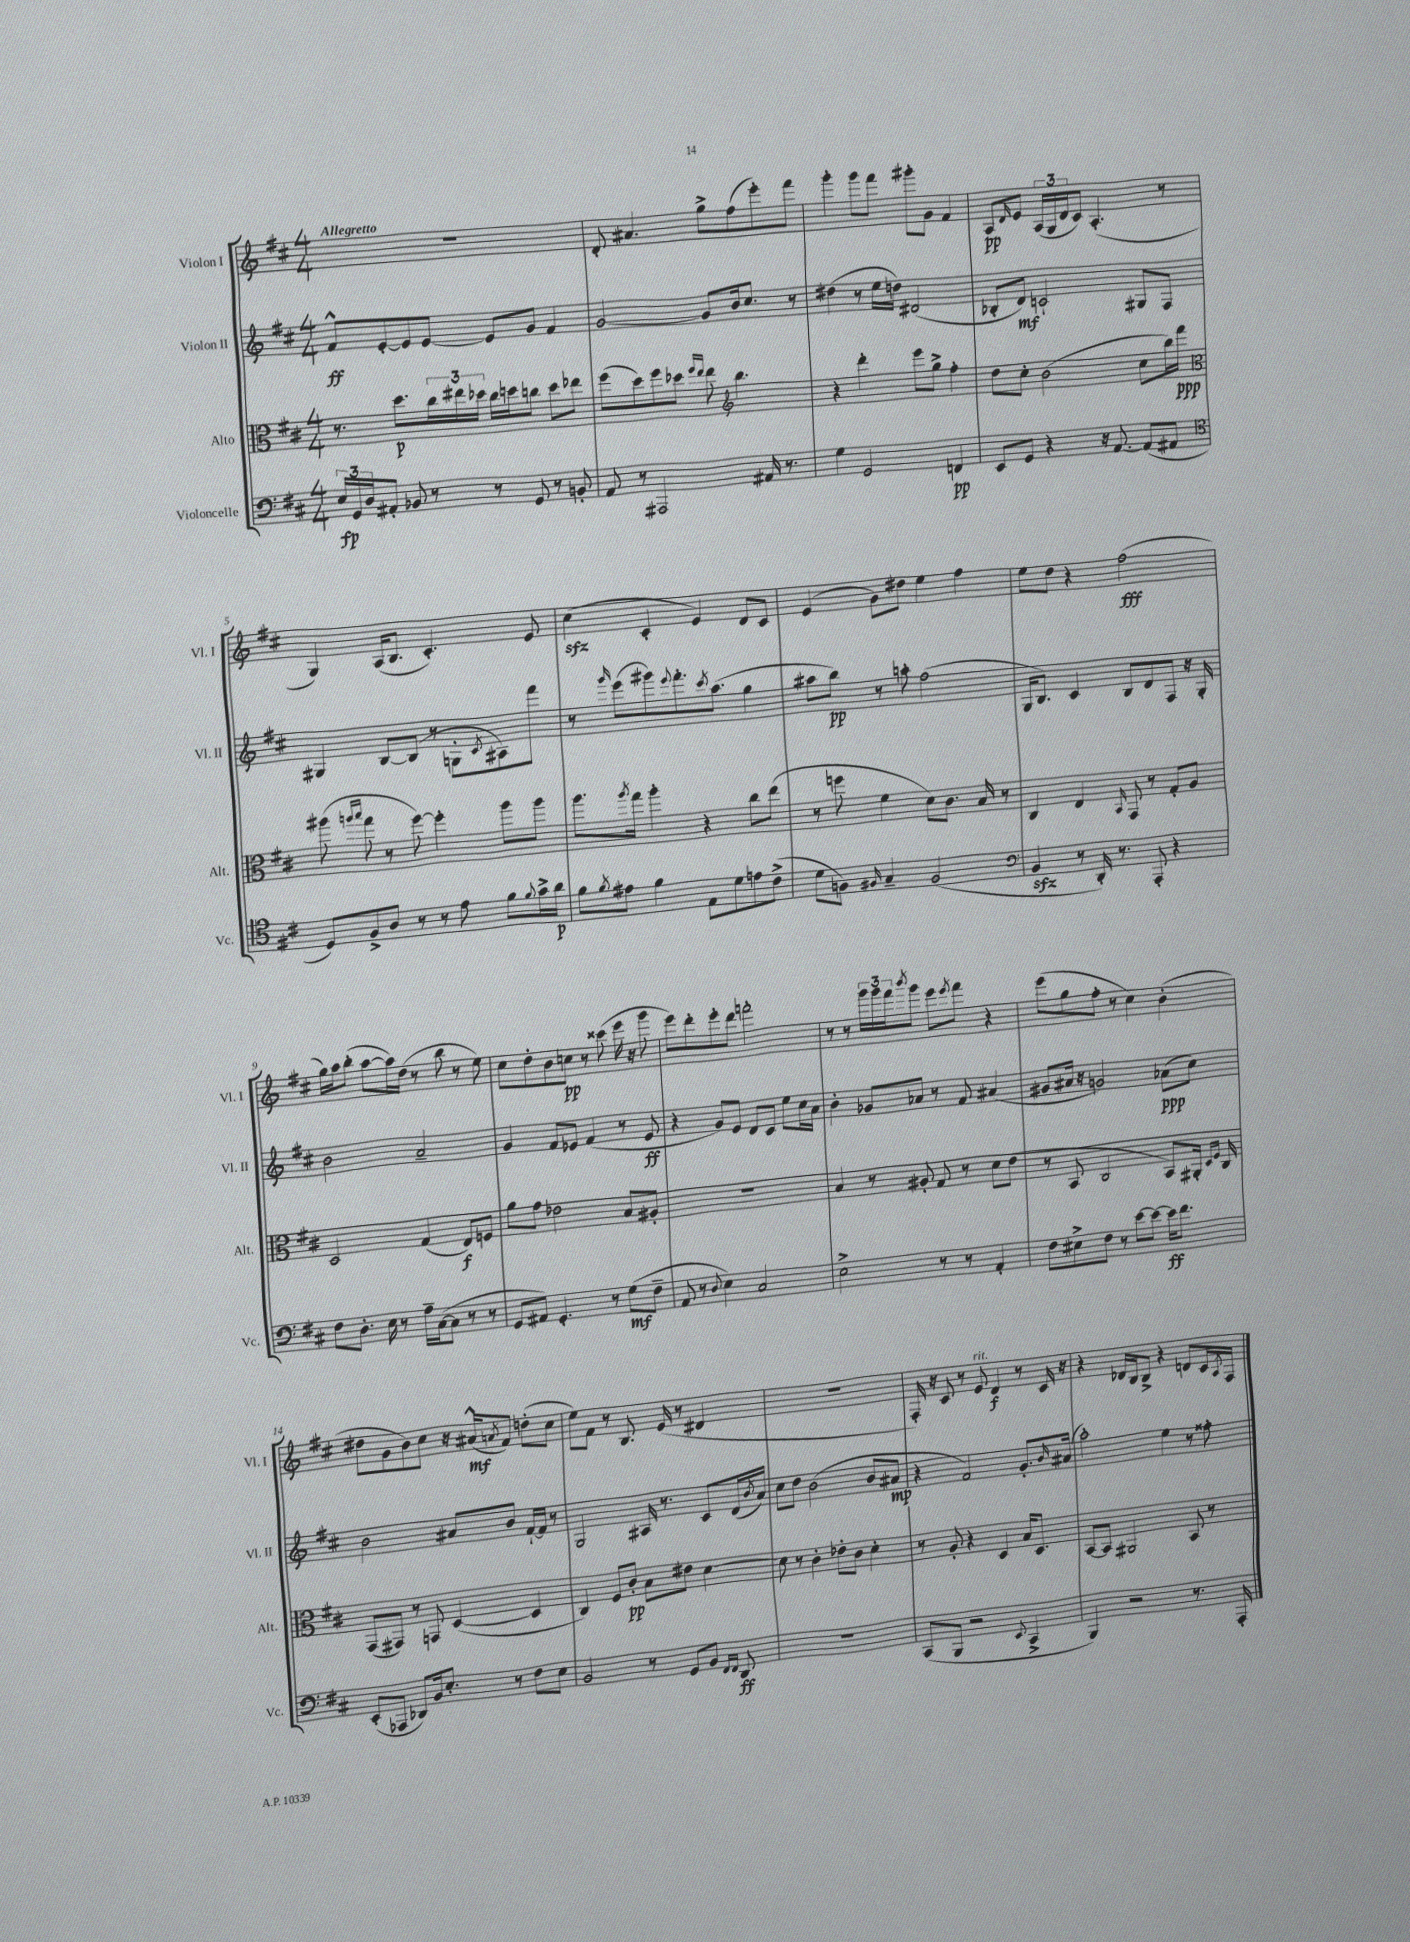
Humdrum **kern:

**kern	**kern	**kern	**kern
*staff4	*staff3	*staff2	*staff1
*clefF4	*clefC3	*clefG2	*clefG2
*k[f#c#]	*k[f#c#]	*k[f#c#]	*k[f#c#]
*M4/4	*M4/4	*M4/4	*M4/4
24E	8.r	8f#^^	1r
24GG	.	.	.
24D	.	.	.
8AA#'	.	[8e'	.
.	8.dd	.	.
8BB-	.	8e]	.
8r	24cc#	[8e	.
.	24ee#	.	.
.	24dd-	.	.
8r	16cc#	8e]	.
.	16dd	.	.
8GG	8cc	8g	.
8r	8dd	4f#	.
8BB'	8ee-	.	.
=	=	=	=
8AA	(8ff#	[2g	8d'
8r	8dd)	.	4.a#
2AAA#	8ff#	.	.
.	8dd-	.	.
.	16qqff#	.	.
.	16qqee	.	.
.	8ee	8g]	8gg^
*	*clefG2	*	*
.	4.bb	16b	(8ff#
.	.	8.cc#	.
16AA#	.	.	8eee')
8.r	.	.	.
.	.	8r	8fff#
=	=	=	=
4G	4r	(4dd#	4ggg'
2GG	4ddd'	8r	8ggg
.	.	16ee	8fff#
.	.	16dd)	.
.	8eee	(2d#	8ggg#'
.	8gg^	.	8g
4FF	4ff#'	.	4f#
=	=	=	=
8EE	8dd	8B-'	8A
.	.	.	16qqd
8GG	8cc#'	8d)	8e
4r	(2b	2c`	(24A
.	.	.	24G
.	.	.	24d
.	.	.	8c#)
16r	.	.	(4.A'
[8.AA	.	.	.
(8AA]	8cc#	8G#	.
8AA#	16bb)	8F#	8r
.	16fff#	.	.
=	=	=	=
*clefC4	*clefC3	*	*
8D)	(8aa#	4G#	4G)
.	16qqaa	.	.
.	16qqbb	.	.
8F#^	8gg	.	.
8A	8r	[8B	(16A
.	.	.	8.B
8r	[8ff#)	(8B]	.
8r	4ff#']	8r	4.c#')
8e	.	8G'	.
.	.	8qc#	.
8f#	8aa	8A#)	.
8qqf#	.	.	.
16g^	8aa	8fff#	8e
16a	.	.	.
=	=	=	=
8f#	8.aa	8r	(4cc#
8qf#	.	16qqggg	.
8e#	.	(8eee	.
.	8qaa	.	.
.	16gg	.	.
4f#	4aa'	8ggg#)	4c#'
.	.	8qqeee	.
.	.	8.fff#'	.
8E	4r	.	4e)
.	.	8qccc#	.
.	.	(8.aa	.
8d	.	.	.
8e	8cc#	4gg	8d
(8c#^	(8ee	.	8c#
=	=	=	=
8d	8r	8aa#	(4e
8F)	8ff	8bb)	.
16qqF#	.	.	.
4G~	4f#	8r	8g)
.	.	8aa'	8dd#
(2F#	8d)	(2ff#	4ee
.	8.c#	.	.
.	.	.	4ff#
.	16B	.	.
.	8r	.	.
=	=	=	=
*clefF4	*	*	*
4BB	4C#	16G	8ee
.	.	8.B)	.
.	.	.	8dd
8r	4E	4c#	4r
16DD')	.	.	.
8.r	.	.	.
.	16qqBB	.	.
.	8GG	8B	(2ff#
8AAA'	8r	8d	.
4r	8G'	8F#	.
.	8A	16r	.
.	.	16G'	.
=	=	=	=
8F#	2D	2b	16gg)
.	.	.	16aa
8.D'	.	.	(8bb'
.	.	.	[8aa
16E	.	.	.
8r	.	.	16aa])
.	.	.	(16dd
16A~	(4G	2a~	8r
([16C#	.	.	.
8C#]	.	.	8bb
8r	8E)	.	8r
8r	8F	.	8ee)
=	=	=	=
8GG	8a	4g	8cc#
8AA#)	8g	.	8dd'
4.GG'	2e-	8f#	8b
.	.	8e-	8cc
.	.	(4f#	8r
8r	.	.	(8ccc##
(8G	8B	8r	16eee
.	.	.	16r
8F#~	8A#'	8e-	8ggg
=	=	=	=
8AA	1r	4r	8eee)
8r	.	.	8ddd'
8qqD	.	.	.
4E)	.	8g)	8eee'
.	.	8e	8ddd
2C#	.	8d	2fff'
.	.	8c#	.
.	.	8ee	.
.	.	16cc#	.
.	.	16a	.
=	=	=	=
2E^	4B	4b'	8r
.	.	.	8r
.	8r	8g-	24ggg
.	.	.	24ggg
.	.	.	24fff#
.	.	.	8qbbb
.	8A#'	8a-	8ggg
8r	8G	8r	8eee
.	.	.	8qeee
8r	8r	8f#	8fff#
4AA'	8d	(4a#	4r
.	(8e	.	.
=	=	=	=
8F#	8r	8g#	(8eee
8E#^	8BB	16a#	8gg
.	.	16r	.
8F#	2C#	2g)	8ff#'
8r	.	.	8r
[8e	.	.	4cc#)
8e_	.	.	.
16e]	8BB)	(8a-	(4b'
8.f#	.	.	.
.	16AA#'	8cc#)	.
.	16qqD	.	.
.	16qqF#	.	.
.	16C#	.	.
=	=	=	=
(8EE'	(8GG	2b	8dd#
8AAA-	8GG#)	.	8g
8DD-)	8r	.	8b)
16BB	8GG	.	8cc#
8.E'	.	.	.
.	([4D	8a#	16r
.	.	.	(16a#^^
.	.	.	8qa
8r	.	8b	8f#)
8F#	4D]	[16f#`	(8dd'
.	.	16f#]	.
8E	.	8r	8cc#
=	=	=	=
2BB	4C#)	2G	8ee)
.	.	.	8f#
.	8F#	.	8r
.	8c#'	.	8.B
8r	8B	16A#	.
.	.	8.r	(16e
8GG	8e#	.	8r
8BB	[4d	8c#	4d#
16qqFF#	.	.	.
16qqFF#	.	.	.
8DD	.	(16d	.
.	.	8qb	.
.	.	16a)	.
=	=	=	=
1r	8d]	8cc#	1r
.	8r	8dd	.
.	4c#'	(2b	.
.	8e-'	.	.
.	8c#	.	.
.	4d'	8b	.
.	.	8a#	.
=	=	=	=
(8CC#	8r	4r	16F#')
.	.	.	16r
8BBB	8A'	.	8c#
2r	4r	2f#)	8r
.	.	.	8e
.	4D	.	4d
8qqEE	.	.	.
4CC#^	16B	8.g'	8r
.	8.D	.	.
.	.	.	16c#
.	.	16qqb	.
.	.	(16a#	16r
=	=	=	=
4BBB)	[8BB	2aa')	4r
.	8BB]	.	.
2r	2AA#	.	16d-
.	.	.	16B
.	.	.	8B^
.	.	4ee	4r
8.r	8BB	8r	8d
.	8r	8ff##'	16c#
.	.	.	8qA
16AAA'	.	.	16F#
==	==	==	==
*-	*-	*-	*-
